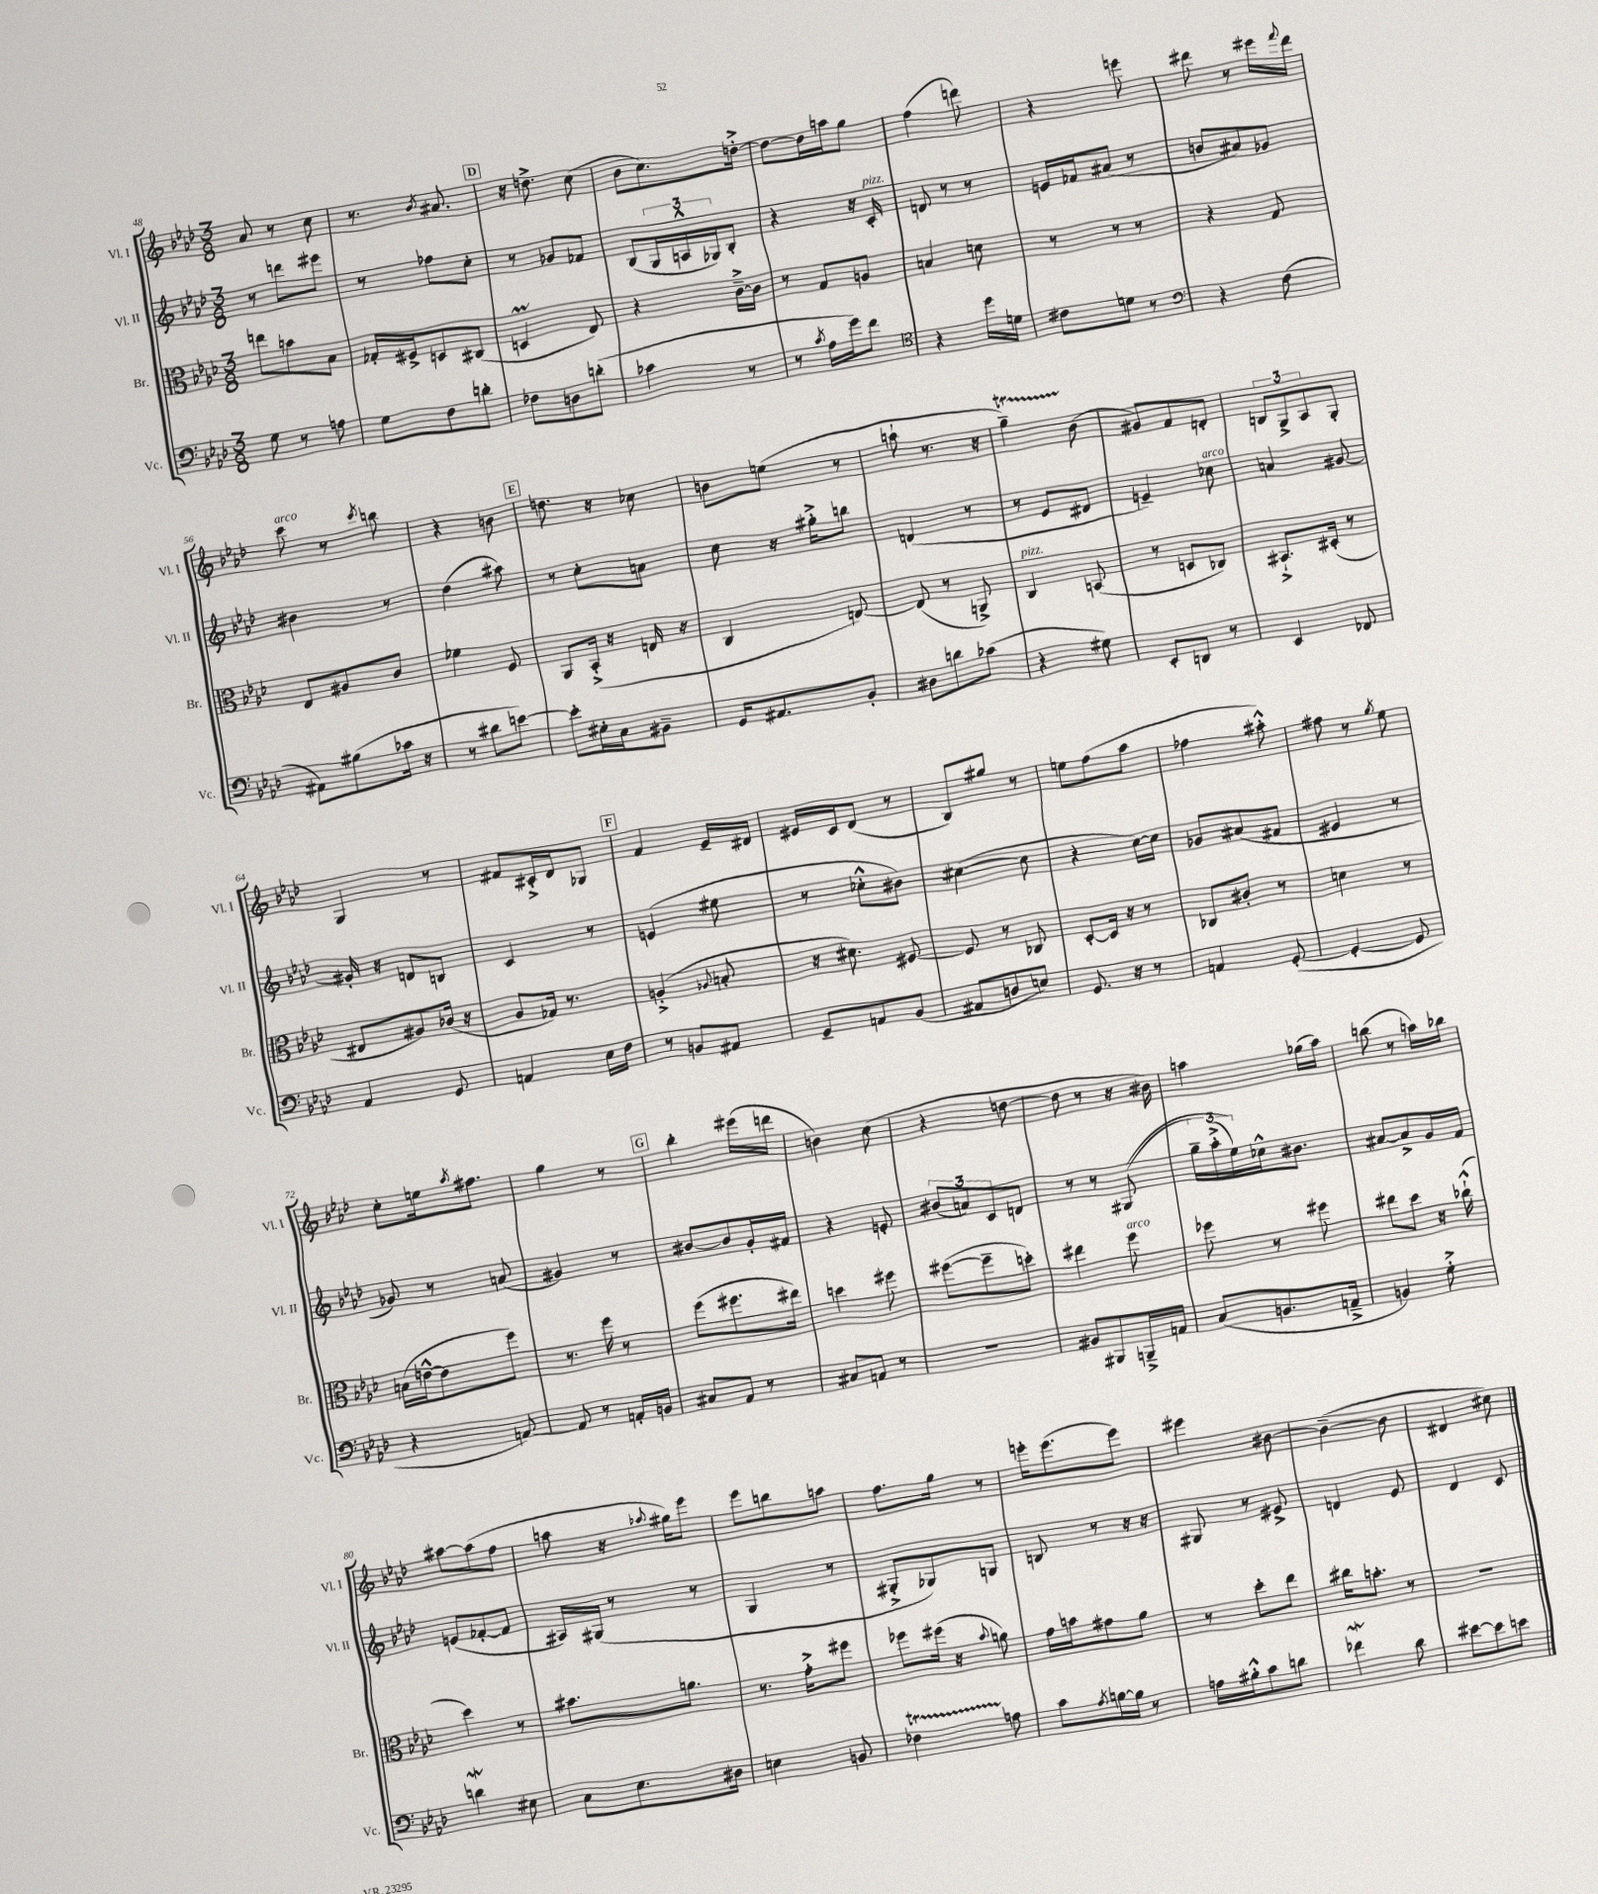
<<
\new StaffGroup <<
\new Staff = "s0" \with { instrumentName = "Vl. I" shortInstrumentName = "Vl. I" } {
    \clef treble \key aes \major \numericTimeSignature \time 3/8
    aes'8 r8 c''8 |
    r8. \acciaccatura { bes'8 } ais'8. |
    \mark \markup { \box "D" } r16 d''8.-> c''8( |
    bes'8 c''8.) d''16~-.-> |
    d''8~ d''16 a''16 g''8 |
    f''4( d'''8) |
    r4 e'''8 |
    dis'''8 r8 eis'''16 \appoggiatura { f'''8 } dis'''16 |
    c'''8^\markup { \italic "arco" } r8 \acciaccatura { c'''8 } b''8 |
    r4 b'8 |
    \mark \markup { \box "E" } d''8. r16 ces''8 |
    b'8 e''8( r8 |
    a''8-! r8. r16 |
    g''4--\startTrillSpan) bes'8\stopTrillSpan( |
    gis'8) f'8 d'8-. |
    \tuplet 3/2 { b8 g8-> aes8 } g8-. |
    g4 r8 |
    fis'8 cis'16-.-> des'16 ges8 |
    \mark \markup { \box "F" } f'4 ees'16-- dis'16 |
    eis'16 c'16 des'8( r8 |
    bes8) gis''8 r8 |
    e''8 f''8( aes''8 |
    fes''4 ais''8-.-^) |
    fis''8 r8 \acciaccatura { g''8 } ees''8 |
    c''8-. e''16 \acciaccatura { aes''8 } fis''8. |
    g''4 r8 |
    \mark \markup { \box "G" } bes''4-. eis'''16( d'''16 |
    b'4) c''8( |
    r4 d''8~ |
    d''8 r8 r16 bis'16) |
    a''4 ges''16( a''16) |
    b''8( r8 a''16) bes''16 |
    ais''8~ ais''8( f''8 |
    a''8 r16 \appoggiatura { aes''8 } gis''16) ees'''8 |
    ees'''8 b''8 a''8 |
    f''8. g''16 r8 |
    e'''16-. e'''8.( e'''8) |
    eis'''4 bis'8~ |
    bis'4~--( bis'8 |
    dis'4 cis''8) \bar "|." |
}
\new Staff = "s1" \with { instrumentName = "Vl. II" shortInstrumentName = "Vl. II" } {
    \clef treble \key aes \major \numericTimeSignature \time 3/8
    r8 d'''8 eis'''8 |
    r8 fes''8 c''8-. |
    \mark \markup { \box "D" } r8 ges'8 fes'8 |
    bes8( \tuplet 3/2 { g16 a16-^ ges16) } bes8-. |
    r4 r16 c'16-.^\markup { \italic "pizz." } |
    d'8 r8 r8 |
    e'16 fes'16 ais'8( r8 |
    b'8 ais'8) ges'8 |
    bis'4 r8 |
    des''4( ais''8) |
    \mark \markup { \box "E" } r8 c''8-. a'8 |
    c''8 r16 gis''16-.-> b''8 |
    d'4( r8 |
    r8 ees'8 dis'8 |
    e'4--) ces''8^\markup { \italic "arco" } |
    a'4 gis'8~ |
    gis'16-. r16 d'8 b8 |
    c'4 r8 |
    \mark \markup { \box "F" } e'4( eis''8 |
    r8 ces''8-.-^ bis'8) |
    cis''4~( cis''8 |
    r4 c''16~) c''16 |
    ges'8 ais'8( fis'8 |
    eis'4 r8 |
    ges'8) r8 a'8( |
    gis'4) r8 |
    \mark \markup { \box "G" } bis'8~ bis'8 g'16-. fis'16 |
    r4 e'8-. |
    \tuplet 3/2 { bis'8( a'8) c'8 } d'8 |
    r8 r8 gis8(\( |
    \tuplet 3/2 { g''16--) aes''16-.->( ees''16)\) } ces''16-^ bis'8. |
    ais'8~ ais'8-> g'16 f'16 |
    e'8( fes'8~-. fes'8 |
    ais16) gis16( r8 r8 |
    g4 r8 |
    gis8-.-> ges8) g8 |
    b8 r8 r16 r16 |
    gis8 r8 eis'8-> |
    d'4 ees'8 |
    des'4 c'8 \bar "|." |
}
\new Staff = "s2" \with { instrumentName = "Br." shortInstrumentName = "Br." } {
    \clef alto \key aes \major \numericTimeSignature \time 3/8
    e''8 b'8 bes8 |
    ges16-. fis16-> d8 cis8( |
    \mark \markup { \box "D" } d4\prall ees8) |
    r4 c'16~---> c'16 |
    r8 g8 a8 |
    b4 d'8 |
    r8 r8 r8 |
    r4 g8 |
    ees8 ais8 c'8 |
    fes'4 f8 |
    \mark \markup { \box "E" } aes,8 bes,16-.->( r16 e16 r16 |
    c4 e8~) |
    e8( r8 a,8->) |
    c4^\markup { \italic "pizz." } b,8( |
    r8 d8 ces8) |
    bis,8.-!-> dis16-.( r8 |
    eis8 ais8) ces'16( r16 |
    aes8 ges16) r8. |
    \mark \markup { \box "F" } a4-.->( \appoggiatura { aes8 } b8-. |
    r16 dis'8.) fis8~ |
    fis8 r8 ces8 |
    des8~-. des16 r16 r8 |
    ces8 cis'8-. r8 |
    d'4 r8 |
    b16( e'16~-^ e'8 f''8) |
    r8. f''16 r8 |
    \mark \markup { \box "G" } f''8( fis''8. eis''16) |
    d''4 fis''8 |
    fis''8~( fis''8-- d''8-.) |
    eis''4 f''8^\markup { \italic "arco" } |
    fes''8 r8 fis''8 |
    eis''8 des''8 r16 ces''16-!-^( |
    des''4) r8 |
    bis'8. a'8. |
    r8. g'16-.-> fis''8 |
    fes''8 fis''16( r16 \appoggiatura { bes'8 } a'8) |
    g'16 b'16 gis'8 aes'8 |
    r8 des''8-. ees''8 |
    cis''16 b'8.-. r8 |
    R4. \bar "|." |
}
\new Staff = "s3" \with { instrumentName = "Vc." shortInstrumentName = "Vc." } {
    \clef bass \key aes \major \numericTimeSignature \time 3/8
    g8 r8 a8 |
    g8 f8 d'8-. |
    \mark \markup { \box "D" } fes8 d8 d'8-.( |
    ces'4 r8 |
    r8 \acciaccatura { c'8 } aes16 g'16) f'8 |
    \clef tenor r4 des''16 d'16 |
    cis'8 d'8 r8 |
    \clef bass r4 f8( |
    ais,8) bis8( ces'16 r16 |
    r8 dis'8 e'8~) |
    \mark \markup { \box "E" } e'8-. eis16-. c16 bis,8-- |
    g,16 ais,8. bes,8-. |
    dis8 d'8 ces'8( |
    r4 gis8) |
    ees,8-. d,8 r8 |
    ees,4 fes,8 |
    aes,4 g,8 |
    a,4 ees16 f16 |
    \mark \markup { \box "F" } r8 b,8 ais,8 |
    g,8-- a,8 bes,8( |
    ais,8 d8 e8) |
    g,8. r16 r8 |
    a,4 g,8~-.( |
    g,4~-. g,8 |
    r4 a,8~) |
    a,8 r8 a,16-. b,16 |
    \mark \markup { \box "G" } cis8 aes,8 r8 |
    cis8 a,8 r8 |
    R4. |
    bis,8 bis,,8 b,,16---> a,16 |
    c8( b,8. a,16---> |
    b,4) g8-.-> |
    d'4\mordent eis8 |
    c8 ees8. dis16 |
    e4 b,8 |
    fes4\startTrillSpan a8\stopTrillSpan |
    c'8 \acciaccatura { aes8 } b16~ b16 r8 |
    a16 bis16-.-^ c'8 d'8 |
    fes'4\mordent des'8 |
    eis'8~ eis'8 e'8 \bar "|." |
}
>>
>>
\layout { \context { \Score currentBarNumber = #48 } }
